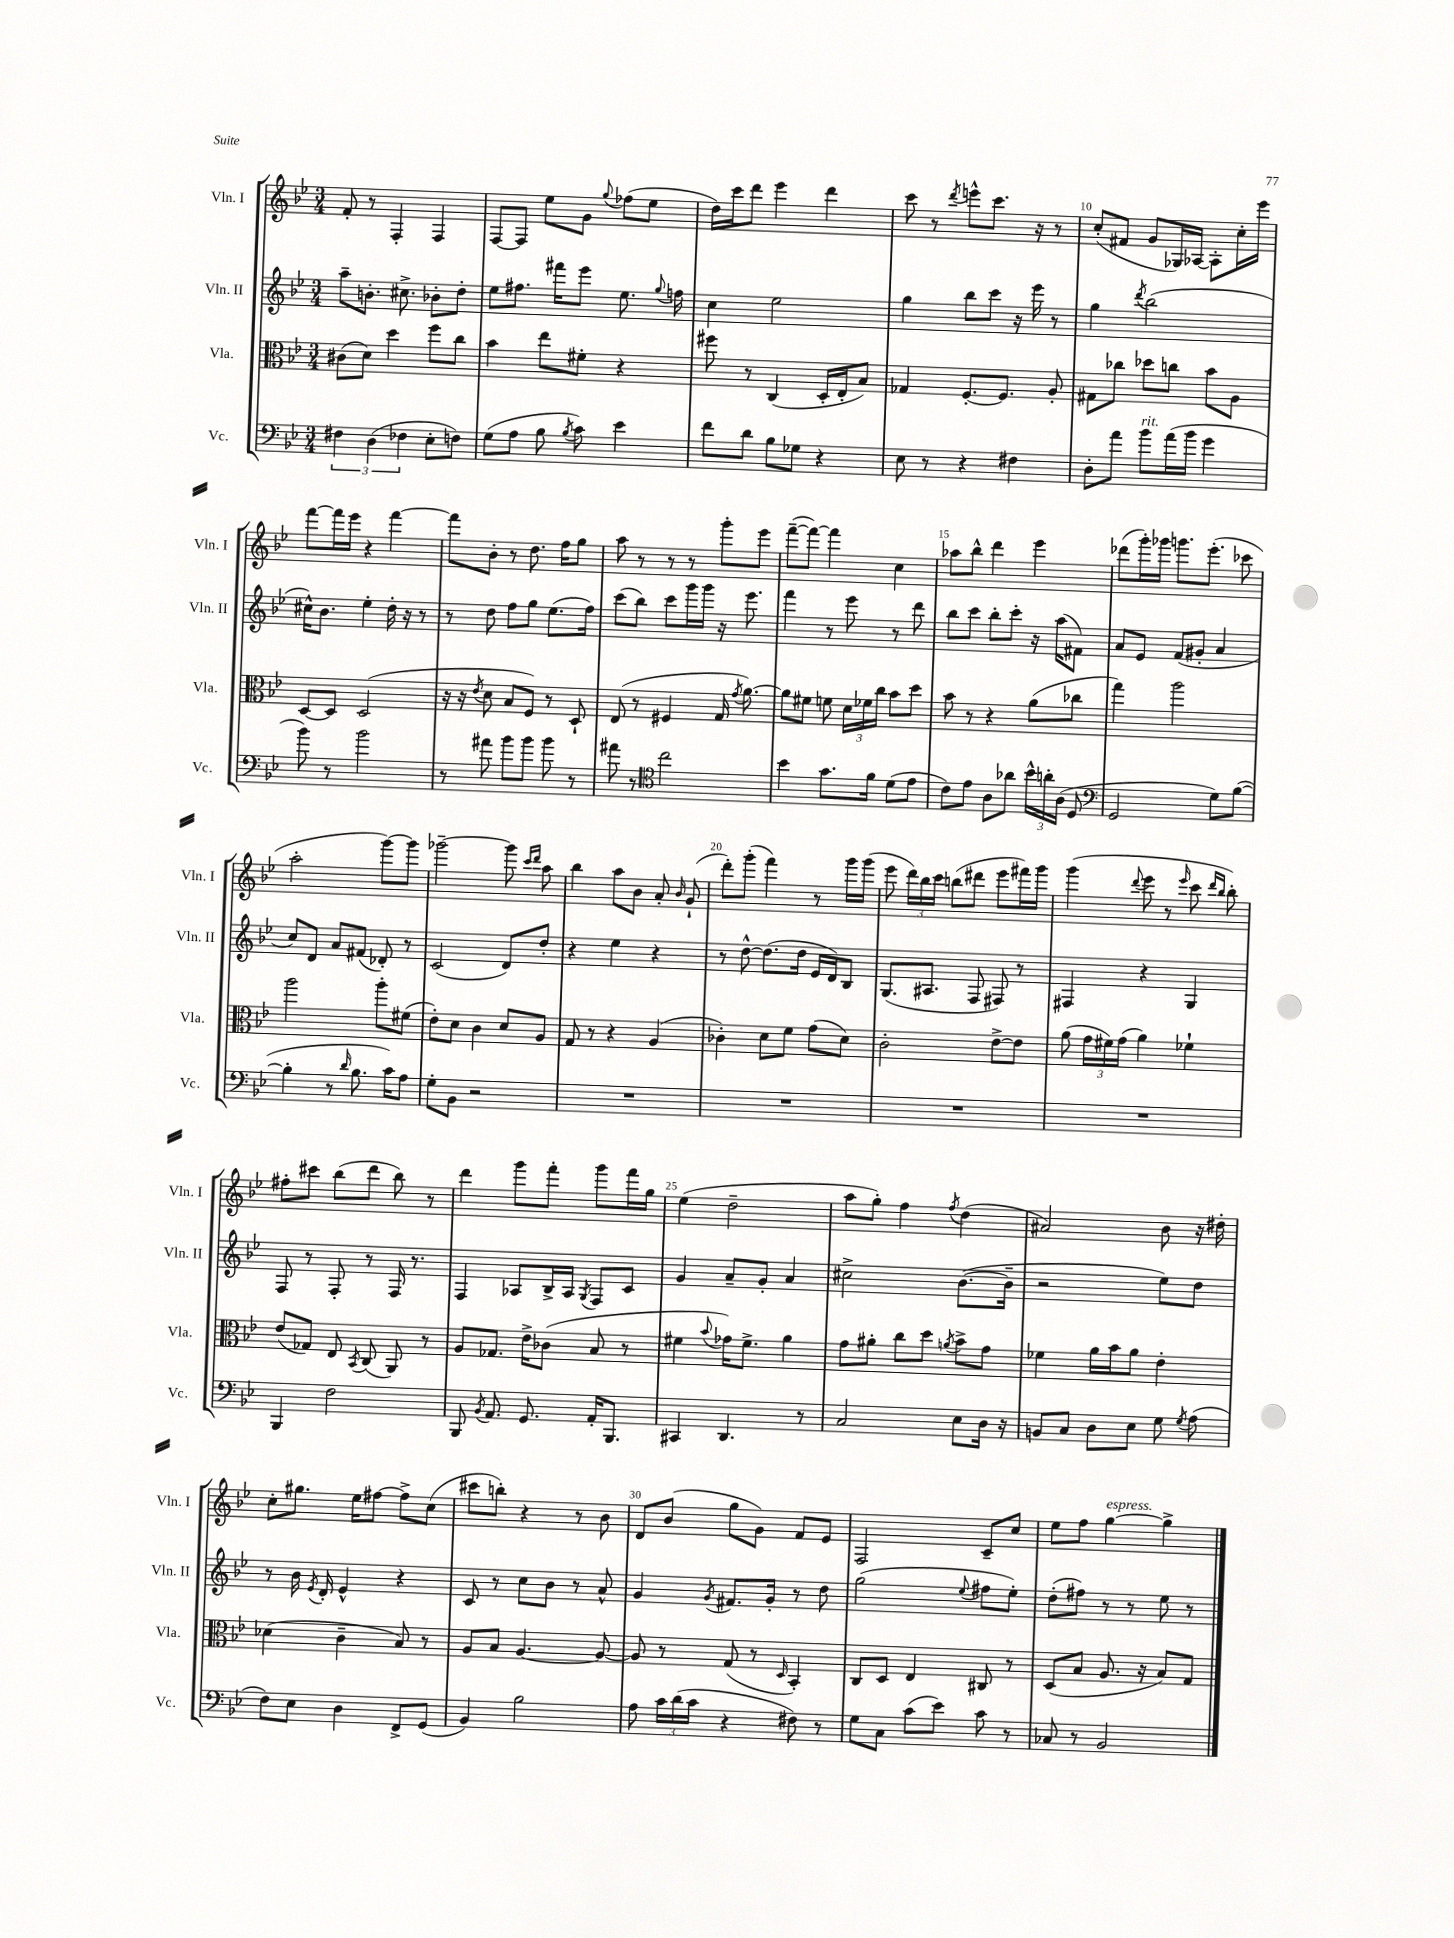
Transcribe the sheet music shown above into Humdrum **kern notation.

**kern	**kern	**kern	**kern
*staff4	*staff3	*staff2	*staff1
*clefF4	*clefC3	*clefG2	*clefG2
*k[b-e-]	*k[b-e-]	*k[b-e-]	*k[b-e-]
*M3/4	*M3/4	*M3/4	*M3/4
6F#\	(8c#\L	8aa~\L	8f'/
.	8d\J)	8.b'\J	8r
(6D\	.	.	.
.	4dd\	.	4F'/
.	.	8.cc#^\	.
6F-\	.	.	.
8E-'\L	8ff\L	8b-'\L	4F/
8F\J)	8cc\J	8dd'\J	.
=	=	=	=
(8G\L	4b-\	8ee-\L	[8F/L
8A\J	.	8.ff#\J	8F/]J
8B-\	8ee-\L	.	8ee-\L
.	.	16fff#\LK	.
8qB-/	.	.	.
8c\)	8f#'\J	8eee-\J	8g\J
.	.	.	8qqgg/
4e-\	4r	8.ee-\	(8ff-\L
.	.	.	8ee-\J
.	.	8qqgg/	.
.	.	16ff\	.
=	=	=	=
8f\L	8ff#\	4cc\	16dd\LL)
.	.	.	16ccc\J
8d\J	8r	.	8ddd\J
8B-\L	(4C/	2ee-\	4eee-\
8G-\J	.	.	.
4r	16D'/LL	.	4ddd\
.	16E-'/J	.	.
.	8B-/J)	.	.
=	=	=	=
8E-\	4G-/	4gg\	8ccc\
8r	.	.	8r
.	.	.	8qddd/
4r	[8.F'/L	8bb-\L	8eee^^\L
.	.	8ccc\J	8.ccc\J
.	8.F/]J	.	.
4F#\	.	16r	.
.	.	16eee-\	16r
.	8A'/	8r	8r
=	=	=	=
8D'\L	8G#\L	4gg\	(8cc'/L
8a\J	8cc-\J	.	8f#/J
.	.	8qddd/	.
8b-\L	8dd-\L	(2bb-\	8g/L
(16a\L	8cc\J	.	16G-/L)
16b-\JJ	.	.	[16A-/JJ
4g\	8b-\L	.	8A-'\]L
.	8A\J	.	16cc'\L
.	.	.	16eee-\JJ
=	=	=	=
8b-\)	[8D/L	16cc#^^\LK)	[8fff\L
.	.	8.b-\J	.
8r	8D/]J	.	16fff\]L
.	.	.	16eee-\JJ
2b-\	(2D/	4ee-'\	4r
.	.	16dd'\	[4fff\
.	.	16r	.
.	.	8r	.
=	=	=	=
8r	16r	8r	8fff\]L
.	16r	.	.
.	8qe-/	.	.
8a#\	8d\	8dd\	8b-'\J
8b-\L	8B-/L	8ff\L	8r
8b-\J	8F/J)	8gg\J	8.dd\
8b-\	8r	(8.ee-\L	.
.	.	.	16ff\LK
8r	8D`/	.	8gg\J
.	.	16ff\Jk)	.
=	=	=	=
8a#\	(8E-/	(8ccc\L	8aa\
8r	8r	8bb-\J)	8r
*clefC4	*	*	*
2cc\	4F#/	8ccc\L	8r
.	.	16ggg\L	8r
.	.	16ggg\JJ	.
.	16G/	16r	8ggg'\L
.	8qg/	.	.
.	[8.a\)	8.eee-\	.
.	.	.	8eee-\J
=	=	=	=
4b-\	8a\]L	4fff\	([8fff~\L
.	8f#\J	.	8fff\_J)
8.g\L	8f\	8r	4fff\]
.	24d\LL	8eee-\	.
.	24f-\	.	.
16f\Jk	.	.	.
.	24cc\JJ	.	.
(8d\L	8b-\L	8r	4cc\
8e-\J	8dd\J	8ddd\	.
=	=	=	=
8c\L)	8b-\	8bb-\L	8aa-\L
8e-\J	8r	8ccc\J	8bb-^^\J
8A\L	4r	8bb-'\L	4ddd\
8a-\J	.	8ccc'\J	.
24b-^^\LL	(8a\L	16r	4eee-\
24a'\	.	.	.
.	.	(16aa\LK	.
(24A\JJ	.	.	.
8D/	8cc-\J	8f#\J)	.
=	=	=	=
*clefF4	*	*	*
2GG/	4gg\)	8a/L	(8ddd-\L
.	.	8e-/J	16ggg'\L)
.	.	.	16ggg-\JJ
.	2aa\	(8f/L	8.ggg\L
.	.	8g#'/J	.
.	.	.	(8.eee-'\J
8G\L)	.	4a/	.
([8B-\J	.	.	8ccc-\
=	=	=	=
4B-'\]	2aa\	8cc/L)	2aa'\
.	.	8d/J	.
8r	.	8a/L	.
16qqd/	.	.	.
8.B-\	.	(8f#/J	.
.	8aa'\L	8d-'/)	[8ggg\L)
16c\LK)	.	.	.
8A\J	(8f#\J	8r	8ggg\]J
=	=	=	=
8G'\L	8e-'\L)	(2c/	[2ggg-~\
8BB-\J	8d\J	.	.
2r	4c\	.	.
.	8d/L	8d/L)	8ggg-\]
.	.	.	16qqccc/LL
.	.	.	16qqddd/JJ
.	8A/J	8dd'/J	8aa\
=	=	=	=
2.r	8G/	4r	4bb-\
.	8r	.	.
.	4r	4ee-\	8aa\L
.	.	.	8b-\J
.	(4A/	4r	8a'/
.	.	.	16qqb-/
.	.	.	(8g`/
=	=	=	=
2.r	4c-'\)	8r	8ddd'\L)
.	.	[8dd^^\	(8ggg'\J
.	8d\L	(8.dd\]L	4fff\)
.	8f\J	.	.
.	.	16dd\Jk	.
.	(8g\L	16e-/LL	8r
.	.	16d/J)	.
.	8d\J)	8B-/J	16ggg\LL
.	.	.	(16ggg\JJ
=	=	=	=
2.r	2c'\	(8.G/L	8eee-\
.	.	.	24ddd\LL)
.	.	.	24bb-\
.	.	8.A#/J	.
.	.	.	24ccc\JJ
.	.	.	(8bb\L
.	.	8F/	8ddd#\J
.	[8e-^\L	8F#/)	8eee-\L
.	8e-\]J	8r	16fff#\L)
.	.	.	16ggg\JJ
=	=	=	=
2.r	(8a\	4F#/	(4ggg\
.	24g\LL	.	.
.	24f#\)	.	.
.	(24g\JJ	.	.
.	.	.	8qqddd/
.	4a\)	4r	8eee-\
.	.	.	8r
.	.	.	16qqeee-/
.	4f-`\	4G/	8ccc\
.	.	.	16qqddd/LL
.	.	.	16qqbb-/JJ
.	.	.	8bb-'\)
=	=	=	=
4BBB-/	(8e-/L	8F/	8ff#'\L
.	8G-/J)	8r	8ccc#\J
2F\	8E-/	8F'/	(8bb-\L
.	8qBB-/	.	.
.	(8C/	8r	8ddd\J
.	8AA/)	16F/	8bb-\)
.	.	8.r	.
.	8r	.	8r
=	=	=	=
8BBB-/	8A/L	4F/	4ddd\
8qBB-/	.	.	.
8.AA/	8.G-/J	.	.
.	.	8A-/L	8ggg\L
8.GG/	16e-^\LK	.	.
.	(8c-\J	16B-^/L	8fff'\J
.	.	16A-/JJ	.
.	.	8qG/	.
16AA'/LK	8B-/	8F/L	8ggg\L
8.BBB-/J	.	.	.
.	8r	8c/J	16fff\L
.	.	.	16gg\JJ
=	=	=	=
4CC#/	4f#\	4g/	(4ee-\
.	8qqb-/	.	.
4.DD/	16g-\LK)	8a~/L	2dd~\
.	8.f#^\J	.	.
.	.	8g'/J	.
.	4a\	4a/	.
8r	.	.	.
=	=	=	=
2C/	8g\L	2cc#^\	8aa\L
.	8a#'\J	.	8gg'\J)
.	8cc\L	.	4ff\
.	8dd\J	.	.
.	8qa/	.	8qff/
8E-\L	8b-^\L	([8.b-\L	(4dd\
16D\Jk	8g\J	.	.
16r	.	16b-~\]Jk	.
=	=	=	=
8BB/L	4f-\	2r	2a#/)
8C/J	.	.	.
8D\L	16a\LL	.	.
.	16b-\J	.	.
8E-\J	8a\J	.	.
8G\	4e-'\	8ee-\L)	8b-\
8qG/	.	.	.
(8A\	.	8dd\J	16r
.	.	.	16dd#'\
=	=	=	=
8F\L)	(4d-\	8r	8cc'\L
8E-\J	.	16b-\	8.gg#\J
.	.	8qe-/	.
.	.	16d'/	.
4D\	4c~\	4e-^^/	.
.	.	.	16ee-\LK
.	.	.	[8ff#\J
8FF^/L	8B-/)	4r	8ff#^\]L
(8GG/J	8r	.	(8cc\J
=	=	=	=
4BB-/)	8A/L	8c/	8ccc#\L
.	8B-/J	8r	8bb'\J)
2B-\	[4.A/	8cc\L	4r
.	.	8b-\J	.
.	.	8r	8r
.	8A/_	8a^^/	8b-\
=	=	=	=
8A\	8A/]	4g/	8d/L
24c\LL	8r	.	(8b-/J
(24d\	.	.	.
24c\JJ	.	.	.
.	.	8qg/	.
4r	(8G/	8.f#/L	8gg\L
.	8r	.	8g\J)
.	.	16g'/Jk	.
.	16qqD/	.	.
8F#\)	4BB-'/)	8r	8f/L
8r	.	8dd\	8e-/J
=	=	=	=
8G\L	8C/L	(2gg\	2F/
8C\J	8D/J	.	.
(8c\L	4E-/	.	.
8e-\J)	.	.	.
.	.	8qqee-/	.
8c\	8C#/	8ff#\L	8c~/L
8r	8r	8ee-'\J)	8cc/J
=	=	=	=
8C-/	(8D/L	(8dd'\L	8ee-\L
8r	8B-/J	8ff#\J)	8ff\J
2BB-/	8.A/	8r	[4gg\
.	.	8r	.
.	16r	.	.
.	8B-/L)	8ee-\	4gg^\]
.	8G/J	8r	.
==	==	==	==
*-	*-	*-	*-
